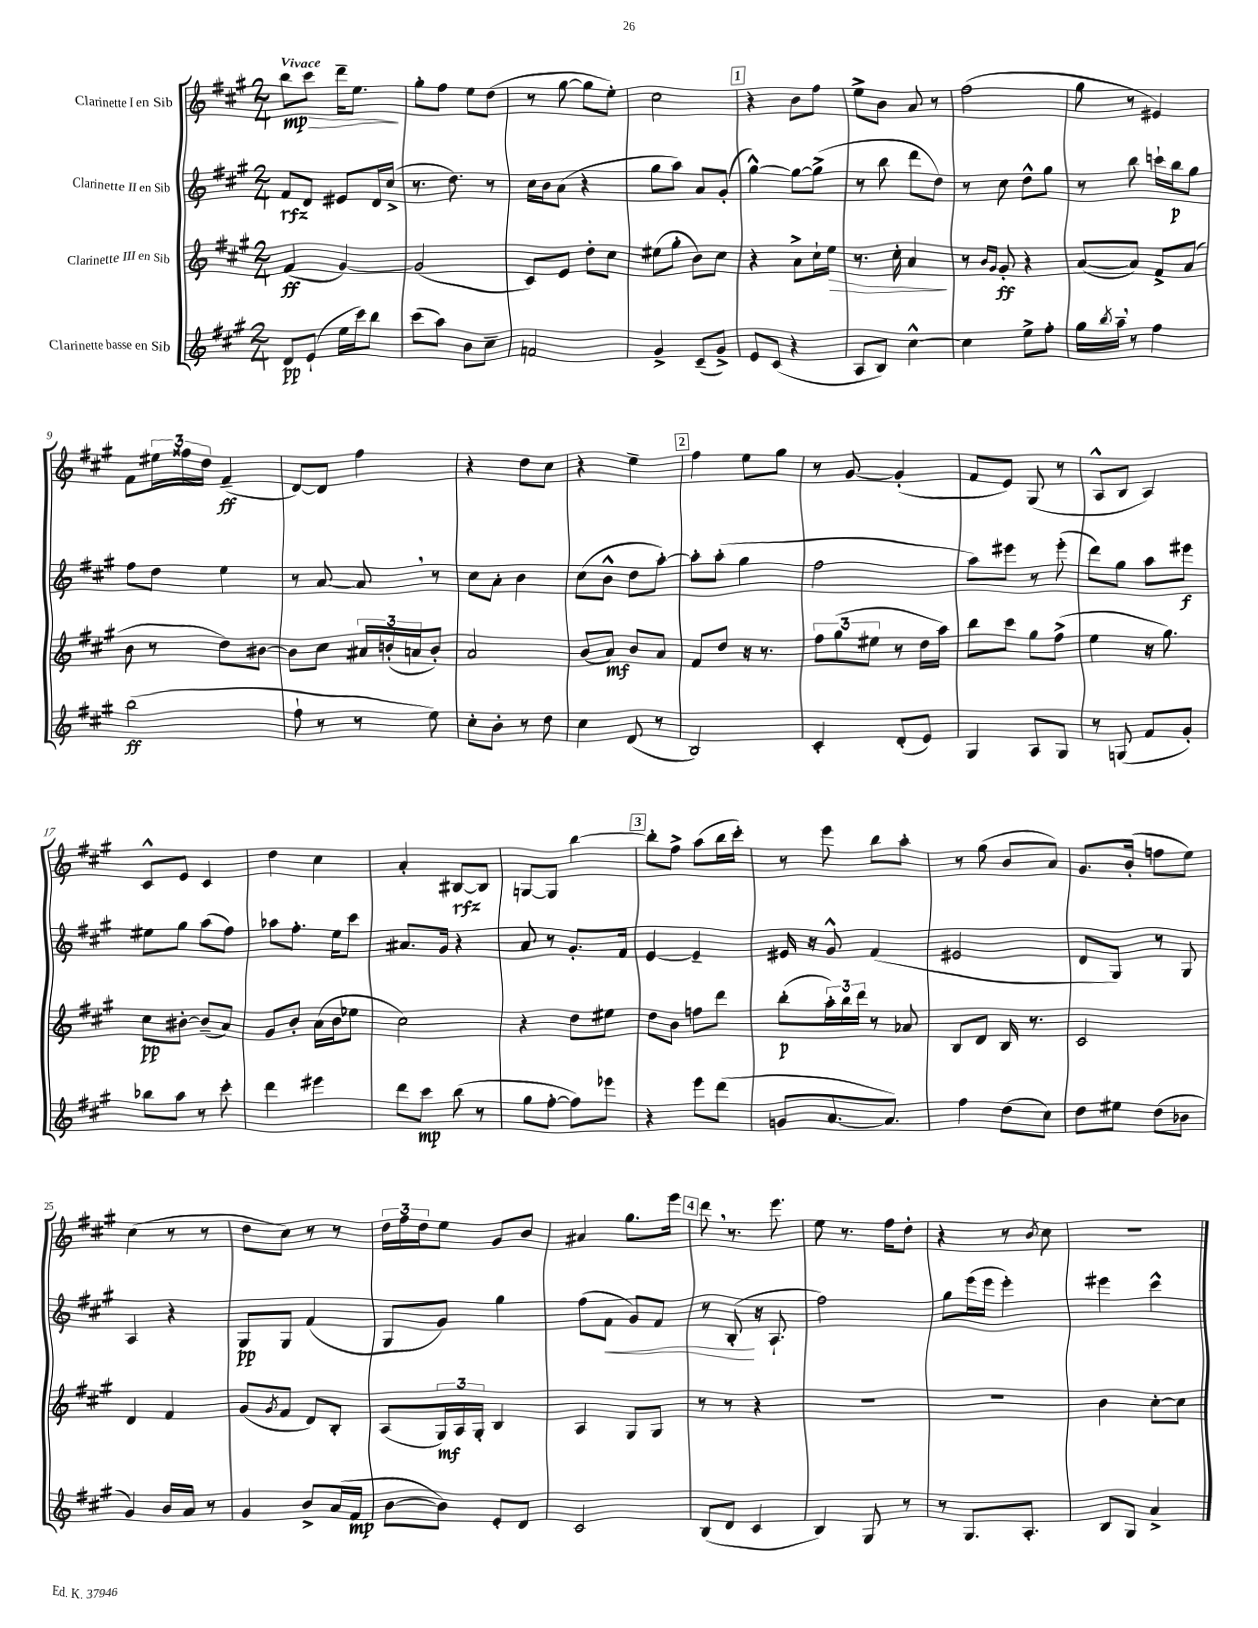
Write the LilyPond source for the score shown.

<<
\new StaffGroup <<
\new Staff = "s0" \with { instrumentName = "Clarinette I en Sib" } {
    \clef treble \key a \major \numericTimeSignature \time 2/4 \tempo "Vivace"
    b''8\mp\> cis'''8 d'''16-- e''8.\! |
    gis''8-. fis''8 e''8 d''8( |
    r8 gis''8~ gis''8 e''8-.) |
    cis''2 |
    \mark \markup { \box "1" } r4 b'8 fis''8 |
    e''8-> b'8 a'8 r8 |
    fis''2( |
    gis''8 r8 eis'4) |
    fis'8 \tuplet 3/2 { eis''16 fisis''16 d''16 } fis'4--\ff( |
    d'8~) d'8 fis''4 |
    r4 d''8 cis''8 |
    r4 e''4-- |
    \mark \markup { \box "2" } fis''4 e''8 gis''8 |
    r8 gis'8~ gis'4-.( |
    fis'8 e'8) gis8( r8 |
    a8-^ b8 a4) |
    cis'8-^ e'8 cis'4 |
    d''4 cis''4 |
    a'4-. bis8~\rfz bis8 |
    g8~ g8 b''4~ |
    \mark \markup { \box "3" } b''8-. fis''8-> a''8( b''16 cis'''16-.) |
    r8 e'''8 b''8 a''8-. |
    r8 gis''8( b'8 a'8) |
    gis'8. b'16-.( f''8 e''8) |
    cis''4( r8 r8 |
    d''8 cis''8) r8 r8 |
    \tuplet 3/2 { d''16 fis''16 d''16 } e''8 gis'8 b'8 |
    ais'4 gis''8. e'''16 |
    \mark \markup { \box "4" } d'''8 \breathe r8. e'''8. |
    e''8 r8. fis''16 d''8-. |
    r4 r8 \acciaccatura { b'8 } cis''8 |
    r2 \bar "|." |
}
\new Staff = "s1" \with { instrumentName = "Clarinette II en Sib" } {
    \clef treble \key a \major \numericTimeSignature \time 2/4
    fis'8\rfz d'8 eis'8 d'16 cis''16->( |
    r8. d''8.) r8 |
    cis''16 b'16 a'8( r4 |
    gis''8 a''8) a'8 gis'8-.( |
    \mark \markup { \box "1" } gis''4~-^) gis''8~ gis''8->( |
    r8 b''8 d'''8 d''8) |
    r8 cis''8 d''8-^ gis''8 |
    r8 b''8 c'''16-! b''16\p gis''8 |
    fis''8 d''8 e''4 |
    r8 a'8~ a'8 \breathe r8 |
    cis''8 a'8-. b'4 |
    cis''8( b'8-^ d''8 a''8~-.) |
    \mark \markup { \box "2" } a''8-. a''8-.( gis''4 |
    fis''2 |
    a''8) eis'''8 r8 eis'''8-.( |
    d'''8) gis''8 a''8 eis'''8\f |
    eis''8 gis''8 a''8( fis''8) |
    aes''8 fis''8.-. e''16 cis'''8 |
    ais'8. gis'16 r4 |
    a'8 r8 gis'8.-. fis'16 |
    \mark \markup { \box "3" } e'4~ e'4-- |
    eis'16 r16 gis'8-^ fis'4( |
    eis'2 |
    d'8 gis8) r8 gis8 |
    a4 r4 |
    gis8\pp gis8 fis'4( |
    gis8 gis'8) gis''4 |
    fis''8( fis'8\< gis'8) fis'8 |
    \mark \markup { \box "4" } r8 b8-.\!( r16 a8.-! |
    fis''2) |
    gis''8 e'''16( e'''16 e'''4-.) |
    eis'''4 cis'''4-^ \bar "|." |
}
\new Staff = "s2" \with { instrumentName = "Clarinette III en Sib" } {
    \clef treble \key a \major \numericTimeSignature \time 2/4
    fis'4\ff( gis'4~) |
    gis'2( |
    cis'8) e'8 d''8-. cis''8 |
    eis''8( gis''8-. b'8) cis''8 |
    \mark \markup { \box "1" } r4 a'8-> cis''16-! e''16\> |
    r8. cis''16-. a'4\! |
    r8 \grace { b'16 gis'16 } gis'8-.\ff r4 |
    a'8~( a'8) fis'8-> a'8( |
    b'8 r8 d''8) bis'8~ |
    bis'8 cis''8 \tuplet 3/2 { ais'16 b'16-.( a'16 } b'8-.) |
    a'2 |
    b'8( a'8\mf) b'8 a'8 |
    \mark \markup { \box "2" } fis'8 d''8 r16 r8. |
    \tuplet 3/2 { fis''8 gis''8( eis''8 } r8 d''16 a''16) |
    b''8 cis'''8 gis''8 fis''8->( |
    e''4 r16 gis''8.) |
    cis''8\pp bis'8~-. bis'8--( a'8) |
    gis'8 b'8-. a'16( b'16 ees''8 |
    cis''2) |
    r4 d''8 eis''8 |
    \mark \markup { \box "3" } d''8 b'8 f''8 d'''8 |
    b''8-.\p( \tuplet 3/2 { a''16-.) b''16 d'''16 } r8 aes'8 |
    b8 d'8 b16 r8. |
    cis'2 |
    d'4 fis'4 |
    gis'8( \acciaccatura { gis'8 } fis'8 d'8) b8-. |
    a8( \tuplet 3/2 { gis16\mf) a16 gis16-. } b4 |
    a4 gis8 gis8 |
    \mark \markup { \box "4" } r8 r8 r4 |
    R2 |
    R2 |
    b'4 cis''8~-. cis''8 \bar "|." |
}
\new Staff = "s3" \with { instrumentName = "Clarinette basse en Sib" } {
    \clef treble \key a \major \numericTimeSignature \time 2/4
    d'8\pp e'8-!( e''16 cis'''16) b''8 |
    cis'''8( a''8) b'8 cis''8-- |
    f'2 |
    gis'4-> cis'8--( gis'8->) |
    \mark \markup { \box "1" } e'8 cis'8( r4 |
    a8 b8) cis''4~-^ |
    cis''4 e''8-> fis''8-. |
    gis''16 \acciaccatura { b''8 } a''16-- \breathe r8 fis''4 |
    b''2\ff( |
    fis''8-! r8 r8 e''8) |
    cis''8-. b'8-. r8 d''8 |
    cis''4 d'8( r8 |
    \mark \markup { \box "2" } b2) |
    cis'4-. d'8-.( e'8) |
    gis4 a8 gis8 |
    r8 g8( fis'8 gis'8-.) |
    bes''8 a''8 r8 cis'''8-. |
    d'''4 eis'''4 |
    d'''8 cis'''8\mp b''8( r8 |
    gis''8 fis''8~-. fis''8) ees'''8 |
    \mark \markup { \box "3" } r4 e'''8 d'''8( |
    g'8 a'8.~ a'8.) |
    fis''4 d''8( cis''8) |
    d''8 eis''8 d''8( bes'8 |
    gis'4) b'16 a'16 r8 |
    gis'4 b'8-> a'16( fis'16\mp |
    b'8~ b'8) e'8-. d'8 |
    cis'2 |
    \mark \markup { \box "4" } b8( d'8 cis'4 |
    b4) gis8 r8 |
    r8 gis8. a8.-. |
    b8 gis8 a'4-> \bar "|." |
}
>>
>>
